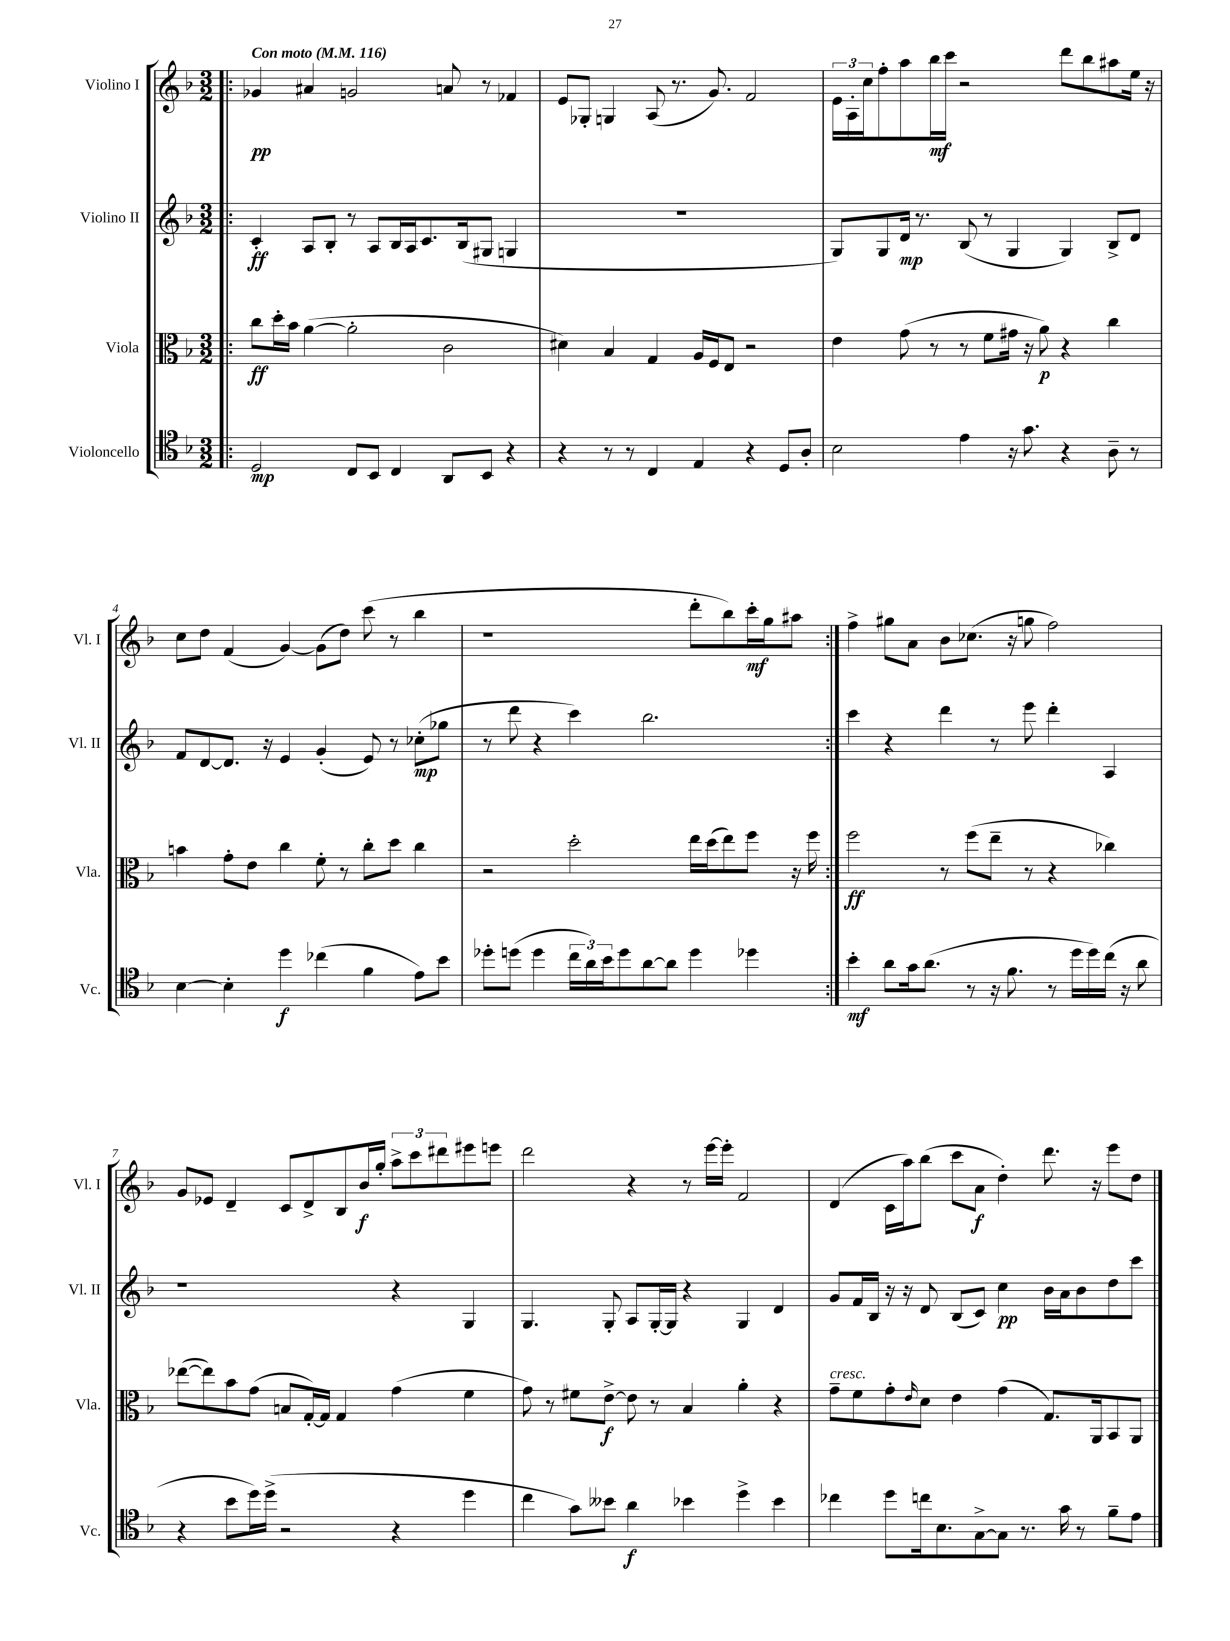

**kern	**kern	**kern	**kern
*staff4	*staff3	*staff2	*staff1
*clefC4	*clefC3	*clefG2	*clefG2
*k[b-]	*k[b-]	*k[b-]	*k[b-]
*M3/2	*M3/2	*M3/2	*M3/2
*MM116	*MM116	*MM116	*MM116
=!|:	=!|:	=!|:	=!|:
2D	8cc	4c'	4g-
.	16dd'	.	.
.	16b-	.	.
.	([4a	8A	4a#
.	.	8B-'	.
8C	2a']	8r	2g
8BB-	.	8A	.
4C	.	16B-	.
.	.	16A	.
.	.	8.c	.
8AA	2c	.	8a
.	.	(16B-	.
8BB-	.	8G#	8r
4r	.	4G	4f-
=	=	=	=
4r	4d#)	1.r	8e
.	.	.	8G-'
8r	4B-	.	4G
8r	.	.	.
4C	4G	.	(8A
.	.	.	8.r
4E	16A	.	.
.	16F	.	8.g)
.	8E	.	.
4r	2r	.	2f
8D	.	.	.
8A'	.	.	.
=	=	=	=
2B-	4e	8G)	24e
.	.	.	24A'
.	.	.	24cc
.	.	8G	8ff'
.	(8g	16d	8aa
.	.	8.r	.
.	8r	.	16bb-
.	.	.	16ccc
4e	8r	(8B-	2r
.	8f	8r	.
16r	16g#	4G	.
8.g	16r	.	.
.	8a)	.	.
4r	4r	4G)	8ddd
.	.	.	8bb-
8A~	4cc	8B-^	8aa#
8r	.	8d	16ee
.	.	.	16r
=	=	=	=
[4B-	4b	8f	8cc
.	.	[8d	8dd
4B-']	8g'	8.d]	(4f
.	8e	.	.
.	.	16r	.
4dd	4cc	4e	[4g)
(4cc-	8f'	(4g'	(8g]
.	8r	.	8dd)
4f	8cc'	8e)	(8ccc
.	8dd	8r	8r
8e)	4cc	(8cc-'	4bb-
8b-	.	8gg-	.
=	=	=	=
8dd-'	2r	8r	1r
(8dd	.	8ddd	.
4dd	.	4r	.
24cc	2dd'	4ccc)	.
24a)	.	.	.
24b-	.	.	.
8dd	.	.	.
[8a	.	2.bb-	.
8a]	.	.	.
4dd	16ee	.	8ddd'
.	(16dd	.	.
.	8ee)	.	8bb-)
4dd-	8ff	.	16ccc'
.	.	.	16gg
.	16r	.	8aa#
.	16ff	.	.
=:|!	=:|!	=:|!	=:|!
4b-'	2ff	4ccc	4ff^
8a	.	4r	8gg#
16g	.	.	8a
(8.a	.	.	.
.	8r	4ddd	8b-
8r	(8ff	.	(8.cc-
16r	8ee~	8r	.
8.f	.	.	16r
.	8r	8eee	8gg
8r	4r	4ddd'	2ff)
16dd	.	.	.
16dd)	.	.	.
(16cc	4cc-)	4A	.
16r	.	.	.
8a	.	.	.
=	=	=	=
4r	([8ee-	1r	8g
.	8ee-])	.	8e-
8b-	8b-	.	4d~
16dd)	(8g	.	.
(16dd^	.	.	.
2r	8B	.	8c
.	[16G')	.	8d^
.	16G]	.	.
.	4G	.	8B-
.	.	.	16b-
.	.	.	16gg'
4r	(4g	4r	12aa^
.	.	.	12ccc
.	.	.	12ddd#
4dd	4f	4G	8eee#
.	.	.	8eee
=	=	=	=
4cc	8g)	4.G	2ddd
.	8r	.	.
8g)	8f#	.	.
8b--	[8e^	8G'	.
4a	8e]	8A	4r
.	8r	[16G'	.
.	.	16G]	.
4b-	4B-	4r	8r
.	.	.	[16eee
.	.	.	16eee']
4dd^	4a'	4G	2f
4b-	4r	4d	.
=	=	=	=
4cc-	8g~	8g	(4d
.	8f	16f	.
.	.	16B-	.
8dd	8g'	16r	16c
.	.	16r	16aa)
.	16qqe	.	.
16cc	8d	8d	(8bb-
8.B-	.	.	.
.	4e	(8B-	8ccc
[8G^	.	8c)	8a
8G]	(4g	4cc	4dd')
8.r	.	.	.
.	8.G)	16b-	8.ddd
16g	.	16a	.
8r	.	8b-	.
.	16AA	.	16r
8f~	8BB-	8dd	8eee
8e	8AA	8ccc	8dd
==	==	==	==
*-	*-	*-	*-
